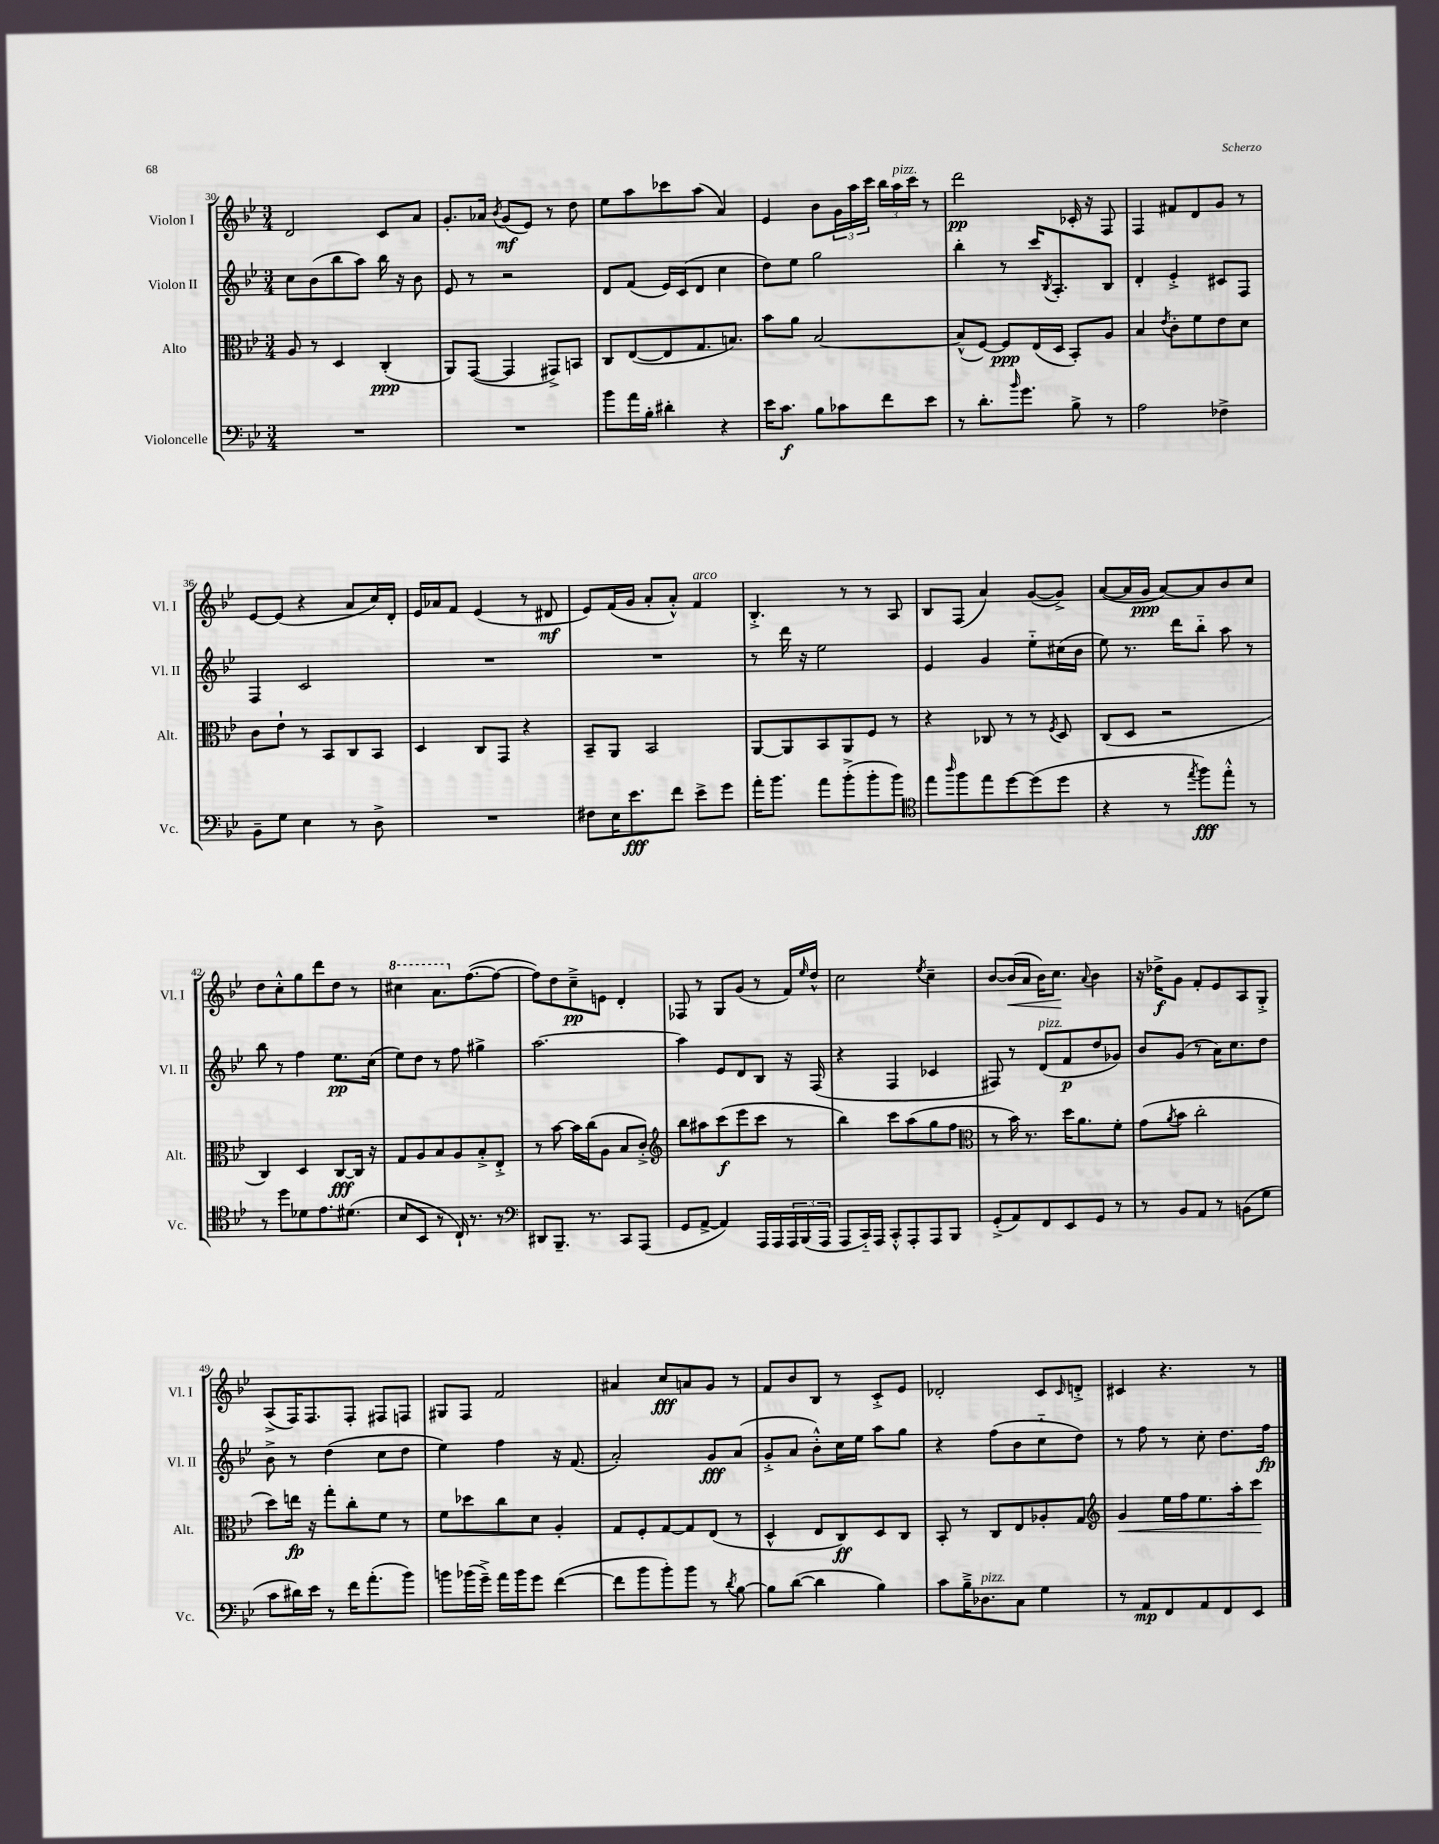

**kern	**kern	**kern	**kern
*staff4	*staff3	*staff2	*staff1
*clefF4	*clefC3	*clefG2	*clefG2
*k[b-e-]	*k[b-e-]	*k[b-e-]	*k[b-e-]
*M3/4	*M3/4	*M3/4	*M3/4
2.r	8A	8cc	2d
.	8r	(8b-	.
.	4D	8bb-	.
.	.	8aa)	.
.	(4C'	16bb-	8c
.	.	16r	.
.	.	8b-	8a
=	=	=	=
2.r	8AA)	8e-	8.g'
.	([8GG	8r	.
.	.	.	16a-
.	.	.	8qb-
.	4GG]	2r	(8g
.	.	.	8e-)
.	8GG#^)	.	8r
.	8BB	.	8dd
=	=	=	=
8b-	8C	8d	8ee-
16a	([8E-	(8f	8aa
16B-'	.	.	.
4d#'	8E-]	16e-)	8ccc-
.	.	(16c	.
.	8.G	8d	(8aa
4r	.	4cc	4a)
.	8.B)	.	.
=	=	=	=
16e-	8b-	8dd)	4e-
8.c	.	.	.
.	8a	8ee-	.
8B-	[2B-	2gg	8b-
8c-	.	.	24g
.	.	.	24aa
.	.	.	24ccc
8f	.	.	24bb-
.	.	.	24aa
.	.	.	24ccc
8e-	.	.	8r
=	=	=	=
8r	(8B-^^]	4bb-'	2ddd
8.d'	[8F)	.	.
.	8F]	8r	.
16qqb-	.	.	.
8.g	.	.	.
.	(16E-	16ccc	.
.	.	8qB-	.
.	16D	8.A'	.
8B-^	8BB-')	.	16c-'
.	.	.	16r
8r	8A	8B-	8F
=	=	=	=
2A	4B-	4d'	4F
.	8qe-	.	.
.	8c'	4e-'^	8f#
.	8f	.	8d
4F-^	8e-	8c#	8g
.	8d	8F	8r
=	=	=	=
8BB-~	8c	4F	[8e-
8G	8e-`	.	(8e-]
4E-	8r	2c	4r
.	8BB-	.	.
8r	8C	.	8a
8D^	8BB-	.	16cc)
.	.	.	16d'
=	=	=	=
2.r	4D	2.r	16e-
.	.	.	16a-
.	.	.	8f
.	8C	.	(4e-
.	8GG	.	.
.	4r	.	8r
.	.	.	8d#
=	=	=	=
8F#	8BB-~	2.r	8e-)
16E-	8AA	.	(16f
8.e-	.	.	16g
.	2BB-	.	8a'
8f	.	.	8a'^^)
8e-^	.	.	4f
8g	.	.	.
=	=	=	=
16a'	[8AA	8r	4.B-'^
8.b-	.	.	.
.	8AA]	16ddd	.
.	.	16r	.
8a	8BB-	2ee-	.
(8b-'^	8AA	.	8r
8b-'	8F	.	8r
8b-)	8r	.	8A
=	=	=	=
*clefC4	*	*	*
8ee-	4r	4e-	8B-
16qqaa	.	.	.
8ff	.	.	(8F
8ee-	8C-	4g	4a)
[8dd	8r	.	.
(8dd]	8r	8ee-'~	([8g
.	8qF	.	.
8dd	8D	(16cc#	8g^])
.	.	16b-	.
=	=	=	=
4r	(8C	8ee-)	([8a
.	8D	8.r	16a]
.	.	.	16g
8r	2r	.	[8a)
.	.	16ddd	.
8qee-	.	.	.
8ff)	.	8bb-'~	8a]
8ee-'^^	.	8aa	8b-
8r	.	8r	8cc
=	=	=	=
8r	4C)	8bb-	8dd
8dd	.	8r	8cc'^^
8d-	4D	4ff	8gg
8.e-	.	.	8ddd
.	[8C	8.ee-	8dd
(8.d#	.	.	.
.	16C]	.	8r
.	16r	(16cc	.
=	=	=	=
8B-	8G	8ee-)	4ccc#
8BB-	8A	8dd	.
8r	8B-	8r	8.aa
16C`)	8A	8ff	.
8.r	.	.	([8.ff
.	8B-'^	4gg#^	.
8r	8E-'^	.	8ff_
=	=	=	=
*clefF4	*	*	*
8DD#	8r	[2.aa	8ff])
8.BBB-~	[8b-	.	8dd
.	16b-]	.	8cc~^
8.r	(16cc	.	.
.	8A	.	8e
8CC	8B-	.	4d'
(8AAA	8c'^)	.	.
=	=	=	=
*	*clefG2	*	*
8GG	8bb-	4aa]	8F-
[8AA^	8aa#	.	8r
4AA])	(8ccc	8e-	8G
.	8eee-	8d	(8g
16AAA	8ccc	8B-	8r
16AAA	.	.	.
24AAA	8r	16r	16f)
(24BBB-	.	.	.
.	.	.	16qqee-
.	.	(16F	16dd^^
24AAA	.	.	.
=	=	=	=
8AAA	4bb-)	4r	2cc
16CC'~)	.	.	.
16AAA	.	.	.
8CC'^^	8ccc	4F	.
8AAA'	(8aa	.	.
.	.	.	8qee-
8AAA	8gg	4c-	4cc~
8BBB-	8ff	.	.
=	=	=	=
*	*clefC3	*	*
(8GG'^	8r	8F#)	[8b-
8AA)	16b-)	8r	(16b-]
.	8.r	.	16a
8FF	.	(8d	16b-)
.	.	.	8.cc
8EE-	16dd	8f	.
.	8.a	.	.
.	.	.	8qqa
8GG	.	8dd	4b-
8r	8f'	8g-)	.
=	=	=	=
8r	(8g	8b-	16r
.	.	.	16dd-^
.	8qa	.	.
8BB-	8b-	(8g	8g
8AA	2cc'	8r	8f'
8r	.	16a)	8e-
.	.	8.cc	.
(8BB	.	.	8A
8G	.	8dd	8G'^
=	=	=	=
8c	8dd)	8b-^	(8A^
16d#)	16ee	8r	16F)
16e-	16r	.	8.F
8r	8gg'	(4dd	.
16f	8cc'	.	8F'
(8.a'	.	.	.
.	8f	8cc	8F#
8b-)	8r	8dd	8F
=	=	=	=
8b	8f	4ee-)	8G#
(16b-	8dd-	.	8F
16g~^)	.	.	.
16a	8cc	4ff	2f
16b-	.	.	.
8g	8d	.	.
([4f	4A'	16r	.
.	.	(8.f	.
=	=	=	=
8f]	8G	2a')	4a#
8b-	8F'	.	.
8b-')	[8G	.	8cc
8b-	8G]	.	8a
8r	(8E-	8g	8g
8qd	.	.	.
[8B-	8r	(8a	8r
=	=	=	=
8B-]	4D^^	8g'^	8f
([8d	.	8a	8b-
4d]	8E-	8b-'^^)	8B-
.	8C)	16cc	8r
.	.	16ee-	.
4B-)	8D	8aa	8c'^
.	8C	8gg	8e-
=	=	=	=
8c	8BB-'	4r	2d-'
16B-~^	8r	.	.
8.D-	.	.	.
.	8C	(8ff	.
8C	8E-	8b-	.
4G	8A-'	8cc'~	8c
.	.	.	16qqc
.	8G	8dd)	8d'^
=	=	=	=
*	*clefG2	*	*
8r	4g	8r	4c#
8AA	.	8ff	.
8FF	16ee-	8r	4.r
.	16ff	.	.
8AA	8.ee-	8cc'	.
8FF	.	8.dd	.
.	16aa'	.	.
8EE-	8ccc	.	8r
.	.	16ff	.
==	==	==	==
*-	*-	*-	*-
